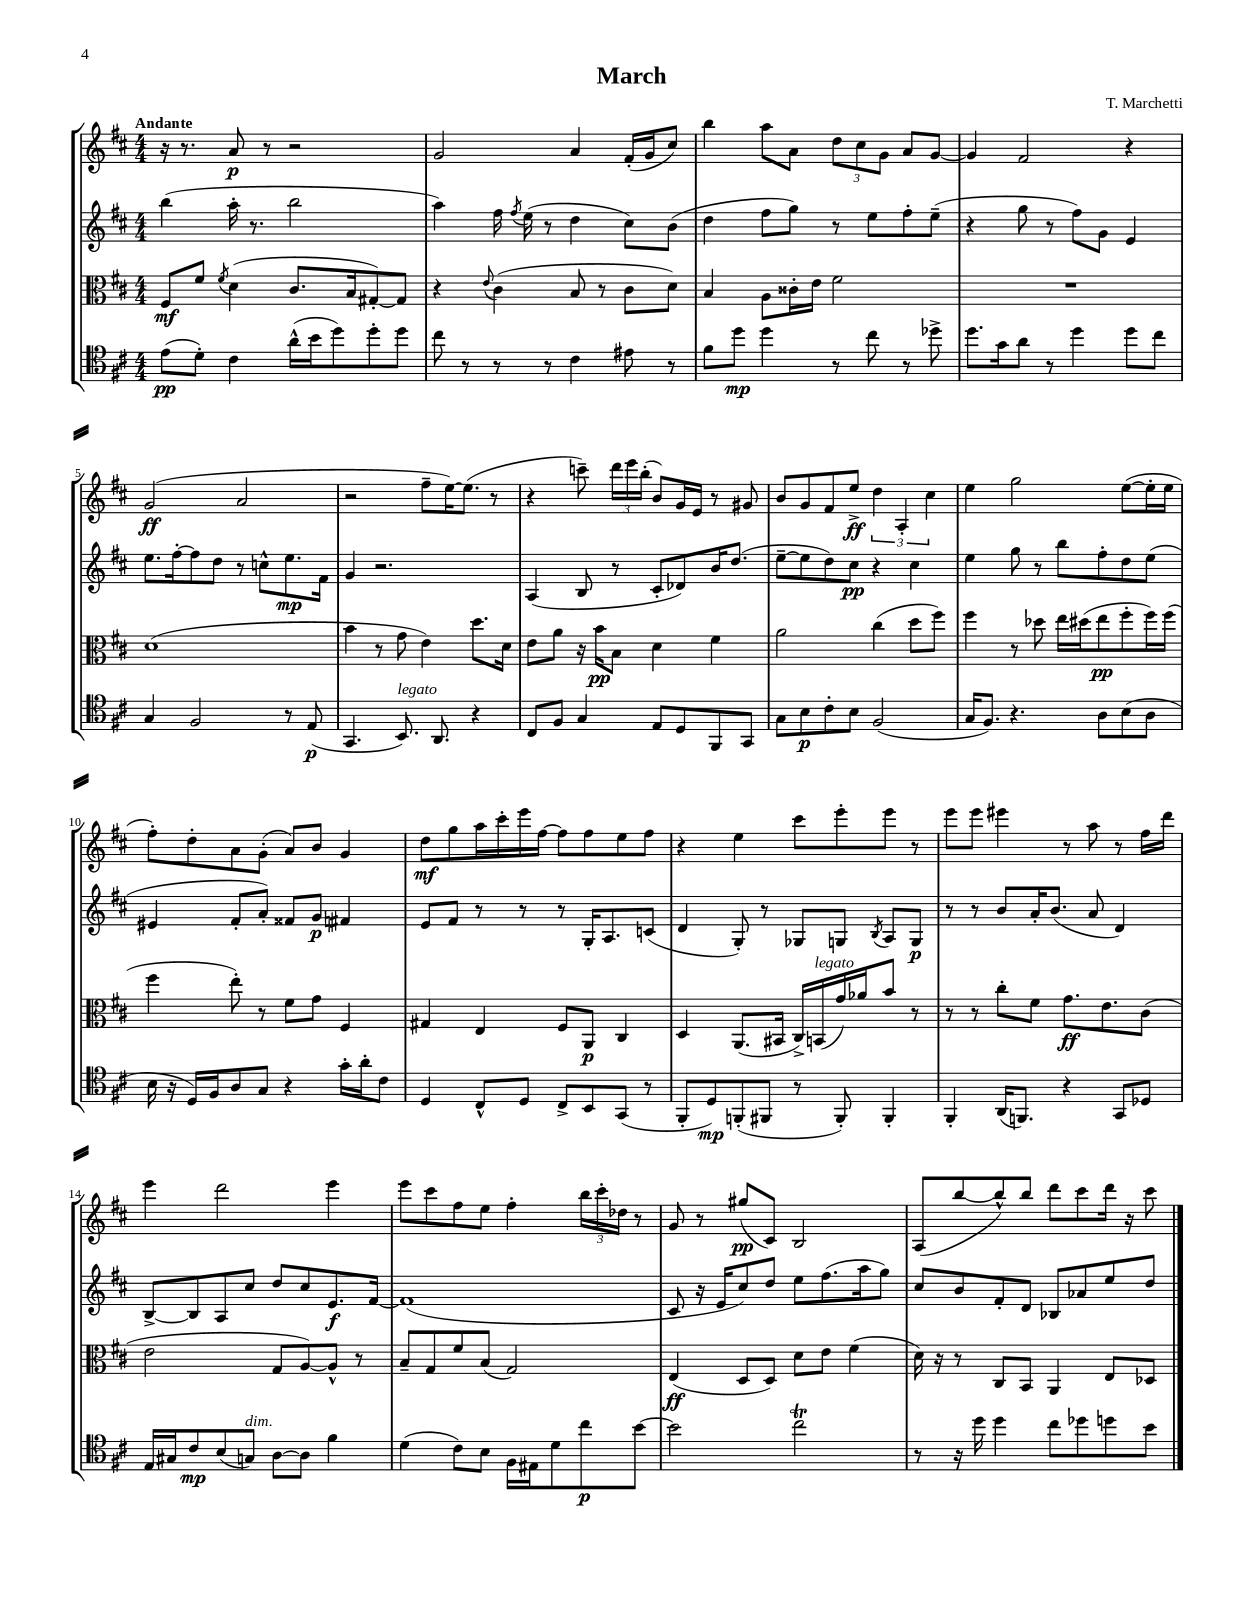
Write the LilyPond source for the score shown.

\header { title = "March" composer = "T. Marchetti" }
<<
\new StaffGroup <<
\new Staff = "s0" {
    \clef treble \key d \major \numericTimeSignature \time 4/4 \tempo "Andante"
    \autoBeamOff r16 r8. a'8\p r8 r2 |
    g'2 a'4 fis'16[-.( g'16 cis''8]) |
    b''4 a''8[ a'8] \tuplet 3/2 { d''8[ cis''8 g'8] } a'8[ g'8]~ |
    g'4 fis'2 r4 |
    g'2\ff( a'2 |
    r2 fis''8[-- e''16~) e''8.]( r8 |
    r4 c'''8--) \tuplet 3/2 { d'''16[ e'''16 b''16]-.( } b'8[) g'16 e'16] r8 gis'8 |
    b'8[ g'8 fis'8 e''8]->\ff \tuplet 3/2 { d''4 a4-. cis''4 } |
    e''4 g''2 e''8[~( e''16-. e''16] |
    fis''8[-.) d''8-. a'8 g'8]-.( a'8[) b'8] g'4 |
    d''8[\mf g''8 a''16 cis'''16-. e'''16 fis''16]~ fis''8[ fis''8 e''8 fis''8] |
    r4 e''4 cis'''8[ e'''8-. e'''8] r8 |
    e'''8[ e'''8] eis'''4 r8 a''8 r8 fis''16[ d'''16] |
    e'''4 d'''2 e'''4 |
    e'''8[ cis'''8 fis''8 e''8] fis''4-. \tuplet 3/2 { b''16[ cis'''16-. des''16] } r8 |
    g'8 r8 gis''8[\pp( cis'8]) b2 |
    a8[( b''8~ b''8-^) b''8] d'''8[ cis'''8 d'''16] r16 cis'''8 \bar "|." |
}
\new Staff = "s1" {
    \clef treble \key d \major \numericTimeSignature \time 4/4
    \autoBeamOff b''4( a''16-. r8. b''2 |
    a''4) fis''16 \acciaccatura { fis''8 } e''16( r8 d''4 cis''8[) b'8]( |
    d''4 fis''8[ g''8]) r8 e''8[ fis''8-. e''8]--( |
    r4 g''8 r8 fis''8[) g'8] e'4 |
    e''8.[ fis''16~-. fis''8 d''8] r8 c''8[-^ e''8.\mp fis'16] |
    g'4 r2. |
    a4( b8 r8 cis'8[-. des'8) b'16 d''8.]( |
    e''8[~-- e''8 d''8) cis''8]\pp r4 cis''4 |
    e''4 g''8 r8 b''8[ fis''8-. d''8 e''8]( |
    eis'4 fis'8[-. a'8]-.) fisis'8[ g'8]\p fis'4 |
    e'8[ fis'8] r8 r8 r8 g16[-. a8. c'8]( |
    d'4 g8-.) r8 ges8[ g8] \acciaccatura { b8 } a8[ g8]\p |
    r8 r8 b'8[ a'16-. b'8.]( a'8 d'4) |
    b8[~-> b8 a8 cis''8] d''8[ cis''8 e'8.\f fis'16]~ |
    fis'1( |
    cis'8 r16 e'16[ cis''8) d''8] e''8[ fis''8.( a''16 g''8]) |
    cis''8[ b'8 fis'8-. d'8] bes8[ aes'8 e''8 d''8] \bar "|." |
}
\new Staff = "s2" {
    \clef alto \key d \major \numericTimeSignature \time 4/4
    \autoBeamOff fis8[\mf fis'8] \acciaccatura { fis'8 } d'4( cis'8.[ b16 gis8~-.) gis8] |
    r4 \appoggiatura { e'8 } cis'4( b8 r8 cis'8[ d'8]) |
    b4 a8[ cisis'16-. e'16] fis'2 |
    R1 |
    d'1( |
    b'4 r8 g'8 e'4) d''8.[ d'16] |
    e'8[ a'8] r16 b'16[\pp b8] d'4 fis'4 |
    a'2 cis''4( d''8[ fis''8]) |
    fis''4 r8 des''8 e''16[ dis''16( e''8\pp fis''8-. fis''16) fis''16]( |
    fis''4 e''8-.) r8 fis'8[ g'8] fis4 |
    gis4 e4 fis8[ a,8]\p cis4 |
    d4 a,8.[( bis,16] cis16[->) b,16^\markup { \italic "legato" }( g'16) aes'16 b'8] r8 |
    r8 r8 cis''8[-. fis'8] g'8.[\ff e'8. cis'8]( |
    e'2 g8[ a8~) a8]-^ r8 |
    b8[-- g8 fis'8 b8]( g2) |
    e4\ff( d8[ d8]) d'8[ e'8] fis'4( |
    d'16) r16 r8 cis8[ b,8] a,4 e8[ des8] \bar "|." |
}
\new Staff = "s3" {
    \clef tenor \key d \major \numericTimeSignature \time 4/4
    \autoBeamOff e'8[\pp( d'8]-.) cis'4 a'16[-^( b'16 d''8) d''8-. d''8] |
    cis''8 r8 r8 r8 cis'4 eis'8 r8 |
    fis'8[ d''8]\mp d''4 r8 cis''8 r8 des''8-> |
    d''8.[ g'16 a'8] r8 d''4 d''8[ cis''8] |
    g4 fis2 r8 e8\p( |
    g,4. b,8.^\markup { \italic "legato" }) a,8. r4 |
    cis8[ fis8] g4 e8[ d8 fis,8 g,8] |
    g8[ b8\p cis'8-. b8] fis2( |
    g16[ fis8.]) r4. a8[ b8( a8] |
    b16 r16 d16[) fis16 a8 g8] r4 g'16[-. a'16-. cis'8] |
    d4 cis8[-^ d8] cis8[-> b,8 g,8]( r8 |
    fis,8[-. d8\mp) f,8-.( fis,8] r8 fis,8-.) fis,4-. |
    fis,4-. a,16[( f,8.]) r4 g,8[ des8] |
    e16[ gis16 cis'8\mp b8( g8]^\markup { \italic "dim." }) a8[~ a8] fis'4 |
    d'4( cis'8[) b8] fis16[ eis16 d'8 cis''8\p b'8]~ |
    b'2 cis''2\trill |
    r8 r16 d''16 d''4 cis''8[ des''8 d''8 b'8] \bar "|." |
}
>>
>>
